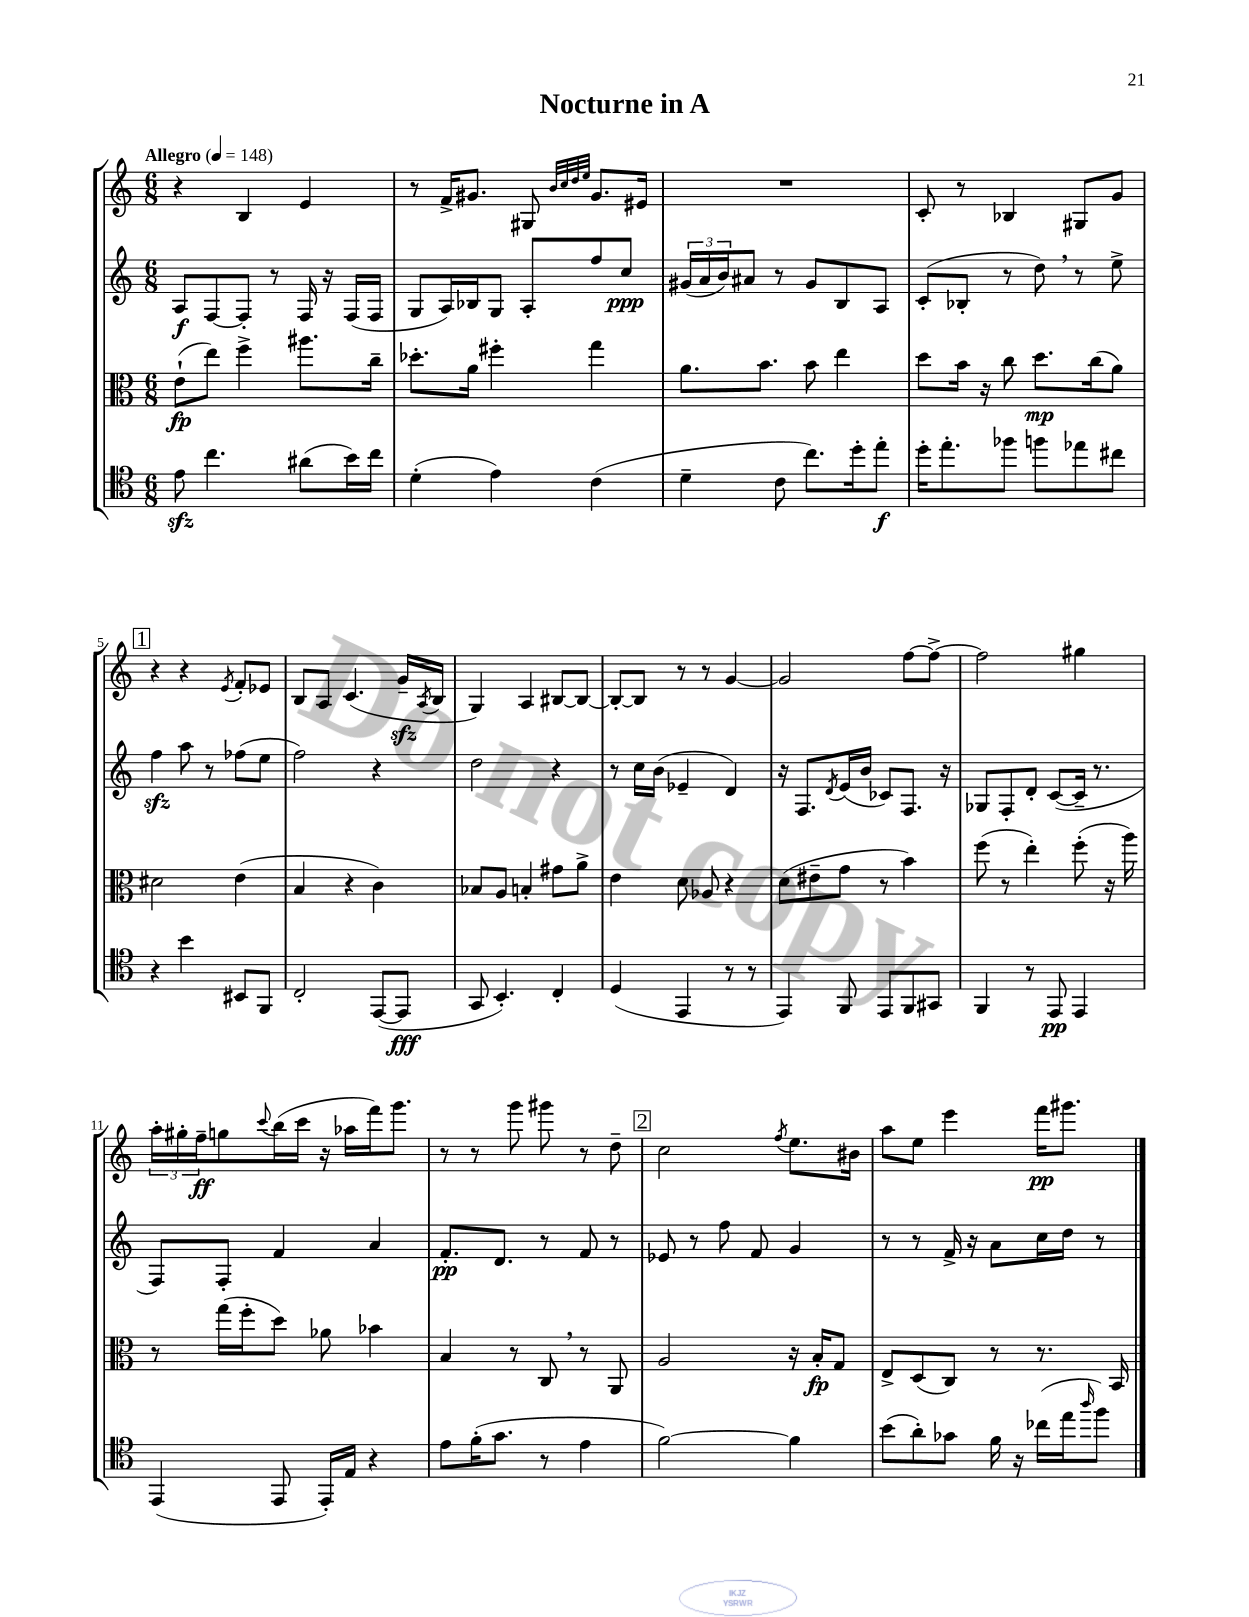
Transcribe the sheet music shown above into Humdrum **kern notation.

**kern	**kern	**kern	**kern
*staff4	*staff3	*staff2	*staff1
*clefC4	*clefC3	*clefG2	*clefG2
*k[]	*k[]	*k[]	*k[]
*M6/8	*M6/8	*M6/8	*M6/8
*MM148	*MM148	*MM148	*MM148
8e\	(8e`\L	8A/L	4r
4.cc\	8ee\J)	[8F/	.
.	4ff^\	8F'/]J	4B/
.	.	8r	.
(8a#\L	8.aa#\L	16F/	4e/
.	.	16r	.
16b\L)	.	(16F/LL	.
16cc\JJ	16cc~\Jk	16F/JJ	.
=	=	=	=
(4d'\	8.dd-'\L	8G/L	8r
.	.	16A/L)	16f^/LK
.	16a\Jk	16B-/J	8.g#/J
4e\)	4ff#'\	8G/J	.
.	.	8A'/L	8G#/
.	.	.	32qqb/LLL
.	.	.	32qqcc/
.	.	.	32qqdd/
.	.	.	32qqee/JJJ
(4c\	4gg\	8ff/	8.g#/L
.	.	8cc/J	.
.	.	.	16e#/Jk
=	=	=	=
4d~\	8.a\L	(24g#/LL	2.r
.	.	24a/	.
.	.	24b/J)	.
.	.	8a#/J	.
.	8.b\J	.	.
8c\	.	8r	.
8.cc\L)	8b\	8g#/L	.
.	4ee\	8B/	.
16dd'\k	.	.	.
8ee'\J	.	8A/J	.
=	=	=	=
16dd'\LK	8dd\L	(8c'/L	8c'/
8.ee'\	.	.	.
.	16b\Jk	8B-'/J	8r
.	16r	.	.
8ff-\J	8cc\	8r	4B-/
8ff\L	8.dd\L	8dd\)	.
8ee-\	.	8r	8G#/L
.	(16cc\k	.	.
8cc#\J	8a\J)	8ee^\	8g/J
=	=	=	=
4r	2d#\	4ff\	4r
4b\	.	8aa\	4r
.	.	8r	.
.	.	.	8qe/
8BB#/L	(4e\	(8ff-\L	8f'/L
8FF/J	.	8ee\J	8e-/J
=	=	=	=
2C'/	4B/	2ff\)	8B/L
.	.	.	8A/J
.	4r	.	(4.c/
([8EE/L	4c\)	4r	.
8EE/]J	.	.	16g~/LL
.	.	.	8qA/
.	.	.	16B/JJ
=	=	=	=
8GG/	8B-/L	2dd\	4G/)
4.BB'/)	8A/J	.	.
.	4B'/	.	4A/
4C'/	8g#\L	4r	[8B#/L
.	8a^\J	.	8B#/_J
=	=	=	=
(4D/	4e\	8r	8B#'/_L
.	.	16cc\LL	8B#/]J
.	.	(16b\JJ	.
4EE/	8d\	4e-~/	8r
.	8A-/	.	8r
8r	4r	4d/)	[4g/
8r	.	.	.
=	=	=	=
4EE/)	(8d\L	16r	2g/]
.	.	8.F/L	.
.	8e#~\	.	.
.	.	8qd/	.
8FF/	8g\J	(16e/L	.
.	.	16b/JJ	.
8EE/L	8r	8c-/L)	.
8FF/	4b\)	8.F/J	[8ff\L
8GG#/J	.	.	8ff^\_J
.	.	16r	.
=	=	=	=
4FF/	(8ff\	8G-/L	2ff\]
.	8r	8F'/	.
8r	4ee'\)	8d'/J	.
8EE/	.	([8c/L	.
4EE/	(8ff'\	16c~/]Jk	4gg#\
.	.	8.r	.
.	16r	.	.
.	16aa\)	.	.
=	=	=	=
(4EE/	8r	8F/L)	24aa'\LL
.	.	.	24gg#'\
.	.	.	24ff~\J
.	(16gg\LL	8F'/J	8gg\
.	16ff'\J	.	.
.	.	.	8qqccc/
8EE/	8dd\J)	4f/	(16bb\L
.	.	.	16ccc\JJ
16EE'/LL)	8a-\	.	16r
16E/JJ	.	.	16aa-\LL
4r	4b-\	4a/	16fff\J)
.	.	.	8.ggg\J
=	=	=	=
8e\L	4B/	8.f'/L	8r
(16f'\K	.	.	8r
8.g\J	.	8.d/J	.
.	8r	.	8ggg\
8r	8C/	8r	8ggg#\
4e\	8r	8f/	8r
.	8AA/	8r	8dd~\
=	=	=	=
[2f\)	2A/	8e-/	2cc\
.	.	8r	.
.	.	8ff\	.
.	.	8f/	.
.	.	.	8qff/
4f\]	16r	4g/	8.ee\L
.	16B'/LK	.	.
.	8G/J	.	.
.	.	.	16b#\Jk
=	=	=	=
(8b\L	8E^/L	8r	8aa\L
8a'\)	(8D/	8r	8ee\J
8g-\J	8C/J)	16f^/	4eee\
.	.	16r	.
16f\	8r	8a\L	.
16r	.	.	.
(16cc-\LL	8.r	16cc\L	16fff\LK
16ee\J	.	16dd\JJ	8.ggg#\J
16qqaa/	.	.	.
8ff\J)	.	8r	.
.	16BB/	.	.
==	==	==	==
*-	*-	*-	*-
